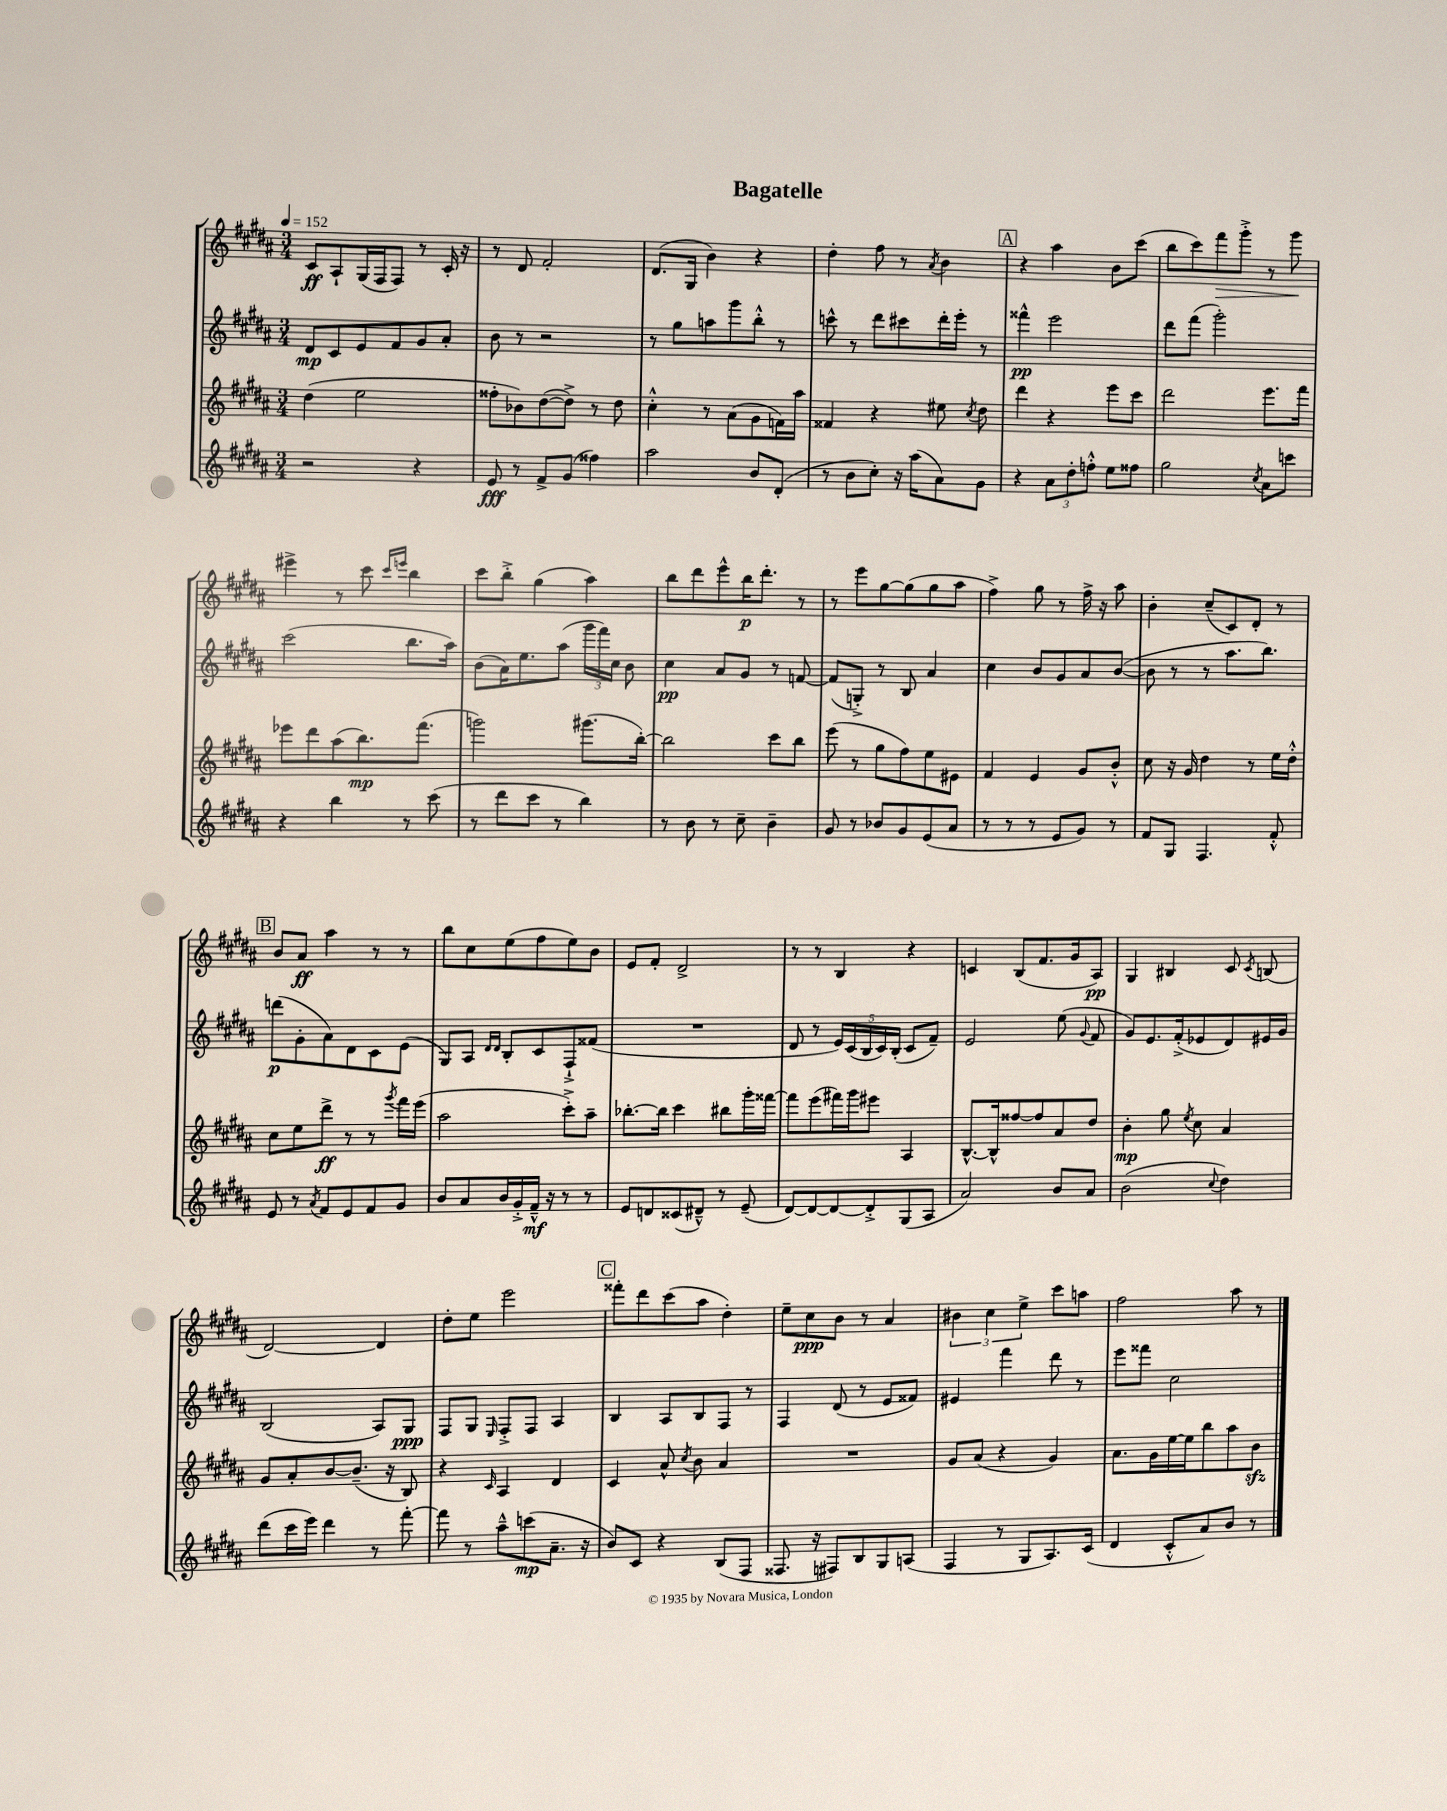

**kern	**dynam	**kern	**dynam	**kern	**dynam	**kern	**dynam
*part4	*part4	*part3	*part3	*part2	*part2	*part1	*part1
*staff4	*staff4	*staff3	*staff3	*staff2	*staff2	*staff1	*staff1
*clefG2	*	*clefG2	*	*clefG2	*	*clefG2	*
*k[f#c#g#d#a#]	*	*k[f#c#g#d#a#]	*	*k[f#c#g#d#a#]	*	*k[f#c#g#d#a#]	*
*M3/4	*	*M3/4	*	*M3/4	*	*M3/4	*
*MM152	*	*MM152	*	*MM152	*	*MM152	*
=1	=1	=1	=1	=1	=1	=1	=1
2r	.	(4dd#\	.	8d#/L	mp	8c#/L	ff
.	.	.	.	8c#/	.	8A#`/	.
.	.	2ee\	.	8e/	.	(16G#/L	.
.	.	.	.	.	.	16F#/J	.
.	.	.	.	8f#/	.	8F#/J)	.
4r	.	.	.	8g#/	.	8r	.
.	.	.	.	8a#'/J	.	16c#'/	.
.	.	.	.	.	.	16r	.
=2	=2	=2	=2	=2	=2	=2	=2
8e/	fff	8ff##X'\L	.	8b\	.	8r	.
8r	.	8b-X\)	.	8r	.	8d#/	.
8f#^/L	.	([8dd#\	.	2r	.	2f#'/	.
(8g#/J	.	8dd#^\J])	.	.	.	.	.
4ff##X\)	.	8r	.	.	.	.	.
.	.	8dd#\	.	.	.	.	.
=3	=3	=3	=3	=3	=3	=3	=3
2aa#\	.	4cc#'^^\	.	8r	.	(8.d#/L	.
.	.	.	.	8gg#\L	.	.	.
.	.	.	.	.	.	16G#/Jk	.
.	.	8r	.	8aan\	.	4b\)	.
.	.	(8a#\L	.	8ggg#\	.	.	.
8b/L	.	8g#\	.	8bb'^^\J	.	4r	.
(8d#'/J	.	16fn\L)	.	8r	.	.	.
.	.	16aa#\JJ	.	.	.	.	.
=4	=4	=4	=4	=4	=4	=4	=4
8r	.	4f##X/	.	8cccn^^\	.	4dd#'\	.
8b\L	.	.	.	8r	.	.	.
8cc#'\J)	.	4r	.	8ddd#\L	.	8ff#\	.
16r	.	.	.	8ccc#X\	.	8r	.
(16aa#\KL	.	.	.	.	.	.	.
.	.	.	.	.	.	8qa#/	.
8a#\)	.	8ee#X\	.	16ddd#'\L	.	4b\	.
.	.	.	.	16eee'\JJ	.	.	.
.	.	8qcc#/	.	.	.	.	.
8g#\J	.	8dd#\	.	8r	.	.	.
!!LO:REH:place=s1:t=A
=5	=5	=5	=5	=5	=5	=5	=5
4r	.	4ddd#\	.	4fff##X^^\	pp	4r	.
12a#\L	.	4r	.	2eee\	.	4aa#\	.
12dd#'\	.	.	.	.	.	.	.
12ffn'^^\J	.	.	.	.	.	.	.
8ee\L	.	8eee\L	.	.	.	8b\L	.
8ff##X\J	.	8ccc#\J	.	.	.	(8ccc#\J	.
=6	=6	=6	=6	=6	=6	=6	=6
2gg#\	.	2ddd#\	.	8ddd#\L	.	8bb\L	.
.	.	.	.	(8fff#\J	.	8ccc#\)	.
!	!	!	!	!	!	!	!LO:HP:b
.	.	.	.	2ggg#'\)	.	8fff#\	>
.	.	.	.	.	.	8ggg#'^\J	.
8qcc#/	.	.	.	.	.	.	.
8a#\L	.	8.eee\L	.	.	.	8r	.
8cccn\J	.	.	.	.	.	8ggg#\	.
.	.	16fff#\Jk	.	.	.	.	.
.	.	.	.	.	.	.	]
!!LO:LB:g=z
=7	=7	=7	=7	=7	=7	=7	=7
4r	.	8eee-X\L	.	(2ccc#\	.	4eee#X^\	.
.	.	8ddd#\	.	.	.	.	.
4bb\	.	(8aa#\	.	.	.	8r	.
.	.	8.bb\)	mp	.	.	8ccc#\	.
.	.	.	.	.	.	16qqccc#/LL	.
.	.	.	.	.	.	16qqeeen/JJ	.
8r	.	.	.	8.bb\L	.	4bb\	.
.	.	(8.fff#\J	.	.	.	.	.
(8ccc#\	.	.	.	.	.	.	.
.	.	.	.	16aa#\Jk)	.	.	.
=8	=8	=8	=8	=8	=8	=8	=8
8r	.	2gggn\)	.	(8b\L	.	8ccc#\L	.
8ddd#\L	.	.	.	16a#\K)	.	8bb'^\J	.
.	.	.	.	8.ee\	.	.	.
8ccc#\J	.	.	.	.	.	(4gg#\	.
8r	.	.	.	(8aa#\J	.	.	.
4bb\)	.	(8.ggg#X\L	.	24ggg#\LL	.	4aa#\)	.
.	.	.	.	24fff#\)	.	.	.
.	.	.	.	24cc#\JJ	.	.	.
.	.	.	.	8b\	.	.	.
.	.	[16bb'\Jk)	.	.	.	.	.
=9	=9	=9	=9	=9	=9	=9	=9
8r	.	2bb\]	.	4cc#\	pp	8bb\L	.
8b\	.	.	.	.	.	8ddd#\	.
8r	.	.	.	8a#/L	.	8eee^^\	.
8cc#~\	.	.	.	8g#/J	.	16bb\K	p
.	.	.	.	.	.	8.ddd#'\J	.
4b~\	.	8ccc#\L	.	8r	.	.	.
.	.	8bb\J	.	[8fn/	.	8r	.
=10	=10	=10	=10	=10	=10	=10	=10
8g#/	.	(8eee\	.	(8f/L]	.	8r	.
8r	.	8r	.	8Gn'^/J)	.	8eee\L	.
8b-X/L	.	8gg#\L	.	8r	.	[8gg#\	.
8g#/	.	8ff#\)	.	8B/	.	(8gg#\]	.
(8e/	.	8ee\	.	4a#/	.	8gg#\	.
8a#/J	.	8e#X\J	.	.	.	8aa#\J	.
=11	=11	=11	=11	=11	=11	=11	=11
8r	.	4f#/	.	4cc#\	.	4ff#^\)	.
8r	.	.	.	.	.	.	.
8r	.	4e/	.	8b/L	.	8gg#\	.
8e/L	.	.	.	8g#/	.	8r	.
8g#/J)	.	8g#/L	.	8a#/	.	16ff#^\	.
.	.	.	.	.	.	16r	.
8r	.	8b'^^/J	.	([8b/J	.	8aa#\	.
=12	=12	=12	=12	=12	=12	=12	=12
8f#/L	.	8cc#\	.	8b\]	.	4b'\	.
8G#/J	.	16r	.	8r	.	.	.
.	.	16g#/	.	.	.	.	.
4.F#/	.	4dd#\	.	8r	.	(8cc#~/L	.
.	.	.	.	8.aa#\L	.	8c#/)	.
.	.	8r	.	.	.	8d#'/J	.
.	.	.	.	8.bb\J)	.	.	.
8f#'^^/	.	16ee\LL	.	.	.	8r	.
.	.	16dd#'^^\JJ	.	.	.	.	.
!!LO:LB:g=z
!!LO:REH:place=s1:t=B
=13	=13	=13	=13	=13	=13	=13	=13
8e/	.	8cc#\L	.	(8dddn\L	p	8b/L	.
8r	.	8ee\	.	8g#'\	.	8a#/J	ff
8qa#/	.	.	.	.	.	.	.
8f#/L	.	8ddd#^\J	ff	8a#\)	.	4aa#\	.
8e/	.	8r	.	8d#\	.	.	.
8f#/	.	8r	.	8c#\	.	8r	.
.	.	8qggg#/	.	.	.	.	.
8g#/J	.	16fff#\LL	.	(8e\J	.	8r	.
.	.	(16eee\JJ	.	.	.	.	.
=14	=14	=14	=14	=14	=14	=14	=14
8b/L	.	2aa#\	.	8G#/L)	.	8bb\L	.
8a#/	.	.	.	8A#/J	.	8cc#\	.
.	.	.	.	16qqd#/LL	.	.	.
.	.	.	.	16qqd#/JJ	.	.	.
16b/L	.	.	.	8B'/L	.	(8ee\	.
16g#'^/	.	.	.	.	.	.	.
16f#~^^/JJ	mf	.	.	8c#/	.	8ff#\	.
16r	.	.	.	.	.	.	.
8r	.	8ccc#'^\L)	.	8F#`^/	.	8ee\)	.
8r	.	8aa#~\J	.	(8f##X/J	.	8b\J	.
=15	=15	=15	=15	=15	=15	=15	=15
8e/L	.	[8.bb-X'\L	.	2.r	.	8e/L	.
8dn/	.	.	.	.	.	8f#'/J	.
.	.	16bb-\Jk]	.	.	.	.	.
(8c##X/	.	4ccc#\	.	.	.	2d#^/	.
8d#X~^^/J)	.	.	.	.	.	.	.
8r	.	8bb#X\L	.	.	.	.	.
(8e~/	.	16ggg#'\L	.	.	.	.	.
.	.	[16fff##X\JJ	.	.	.	.	.
=16	=16	=16	=16	=16	=16	=16	=16
[8d#/L)	.	8fff##\L]	.	8d#/	.	8r	.
8d#/_	.	(8eee\	.	8r	.	8r	.
8d#/_	.	16fff#X\L)	.	20e/LL)	.	4B/	.
.	.	.	.	(20c#/	.	.	.
.	.	16ggg#\J	.	.	.	.	.
.	.	.	.	20B/	.	.	.
8d#'^/]	.	8eee#X\J	.	.	.	.	.
.	.	.	.	20c#/)	.	.	.
.	.	.	.	(20B'/JJ	.	.	.
(8G#/	.	4A#/	.	8c#/L	.	4r	.
8A#/J	.	.	.	8f#~/J)	.	.	.
=17	=17	=17	=17	=17	=17	=17	=17
2a#/)	.	[8.B^^/L	.	2e/	.	4cn/	.
.	.	16B^^/k]	.	.	.	.	.
.	.	[8ff##X/	.	.	.	(8B/L	.
.	.	8ff##/]	.	.	.	8.f#/	.
8b/L	.	8a#/	.	(8ee\	.	.	.
.	.	.	.	.	.	16g#/k	.
.	.	.	.	8qqg#/	.	.	.
8a#/J	.	8dd#/J	.	8f#/	.	8A#/J)	pp
=18	=18	=18	=18	=18	=18	=18	=18
(2b\	.	4b'\	mp	8g#/L)	.	4G#/	.
.	.	.	.	8.e/	.	.	.
.	.	8gg#\	.	.	.	4B#X/	.
.	.	.	.	(16f#'^/k	.	.	.
.	.	8qee/	.	.	.	.	.
.	.	8cc#\	.	8e-X/	.	.	.
8qqcc#/	.	.	.	.	.	.	.
4dd#\)	.	4a#/	.	8d#/)	.	8c#/	.
.	.	.	.	.	.	8qc#/	.
.	.	.	.	16e#X/L	.	(8Bn/	.
.	.	.	.	16g#/JJ	.	.	.
!!LO:LB:g=z
=19	=19	=19	=19	=19	=19	=19	=19
(8ddd#\L	.	8g#/L	.	(2B/	.	[2d#/)	.
16ccc#\L	.	8a#'/	.	.	.	.	.
16eee\JJ)	.	.	.	.	.	.	.
4ddd#\	.	[8b/	.	.	.	.	.
.	.	(8.b~/J]	.	.	.	.	.
8r	.	.	.	8A#/L)	.	4d#/]	.
.	.	16r	.	.	.	.	.
[8fff#'\	.	8B/)	.	8G#/J	ppp	.	.
=20	=20	=20	=20	=20	=20	=20	=20
8fff#\]	.	4r	.	8F#/L	.	8dd#'\L	.
8r	.	.	.	8G#/J	.	8ee\J	.
.	.	16qqc#/	.	16qqE/	.	.	.
8aa#~^^\L	.	4A#/	.	8F#'^/L	.	2eee\	.
(8cccn\	mp	.	.	8F#/J	.	.	.
8.a#~\J	.	4d#/	.	4A#/	.	.	.
16r	.	.	.	.	.	.	.
!!LO:REH:place=s1:t=C
=21	=21	=21	=21	=21	=21	=21	=21
8b/L)	.	4c#/	.	4B/	.	8fff##X'\L	.
8c#/J	.	.	.	.	.	8ddd#\	.
4r	.	8a#^^/	.	8A#/L	.	(8ccc#\	.
.	.	8qcc#/	.	.	.	.	.
.	.	8b\	.	8B/	.	8aa#\J	.
(8B/L	.	4a#/	.	8F#/J	.	4dd#'\)	.
8F#/J	.	.	.	8r	.	.	.
=22	=22	=22	=22	=22	=22	=22	=22
8.F##X/	.	2.r	.	4F#/	.	8ee~\L	.
.	.	.	.	.	.	8cc#\	ppp
16r	.	.	.	.	.	.	.
8F#X/L)	.	.	.	(8d#/	.	8b\J	.
8B/	.	.	.	8r	.	8r	.
8G#/	.	.	.	8e/L	.	4a#/	.
(8An/J	.	.	.	8f##X/J)	.	.	.
=23	=23	=23	=23	=23	=23	=23	=23
4F#/	.	8g#/L	.	4e#X/	.	6b#X\	.
.	.	(8a#/J	.	.	.	.	.
.	.	.	.	.	.	6cc#\	.
8r	.	4r	.	4fff#\	.	.	.
.	.	.	.	.	.	6ee^\	.
8G#/L	.	.	.	.	.	.	.
8.A#/)	.	4g#/)	.	8ddd#\	.	8ccc#\L	.
.	.	.	.	8r	.	8aan\J	.
(16c#/Jk	.	.	.	.	.	.	.
=24	=24	=24	=24	=24	=24	=24	=24
4d#/	.	8.a#\L	.	8eee\L	.	2ff#\	.
.	.	.	.	8fff##X\J	.	.	.
.	.	16g#\L	.	.	.	.	.
8c#'^^/L	.	[16ee\	.	2cc#\	.	.	.
.	.	16ee\J]	.	.	.	.	.
8a#/)	.	8bb\	.	.	.	.	.
8b/J	.	8aa#\	.	.	.	8aa#\	.
8r	.	8bzz\J	.	.	.	8r	.
==	==	==	==	==	==	==	==
*-	*-	*-	*-	*-	*-	*-	*-
